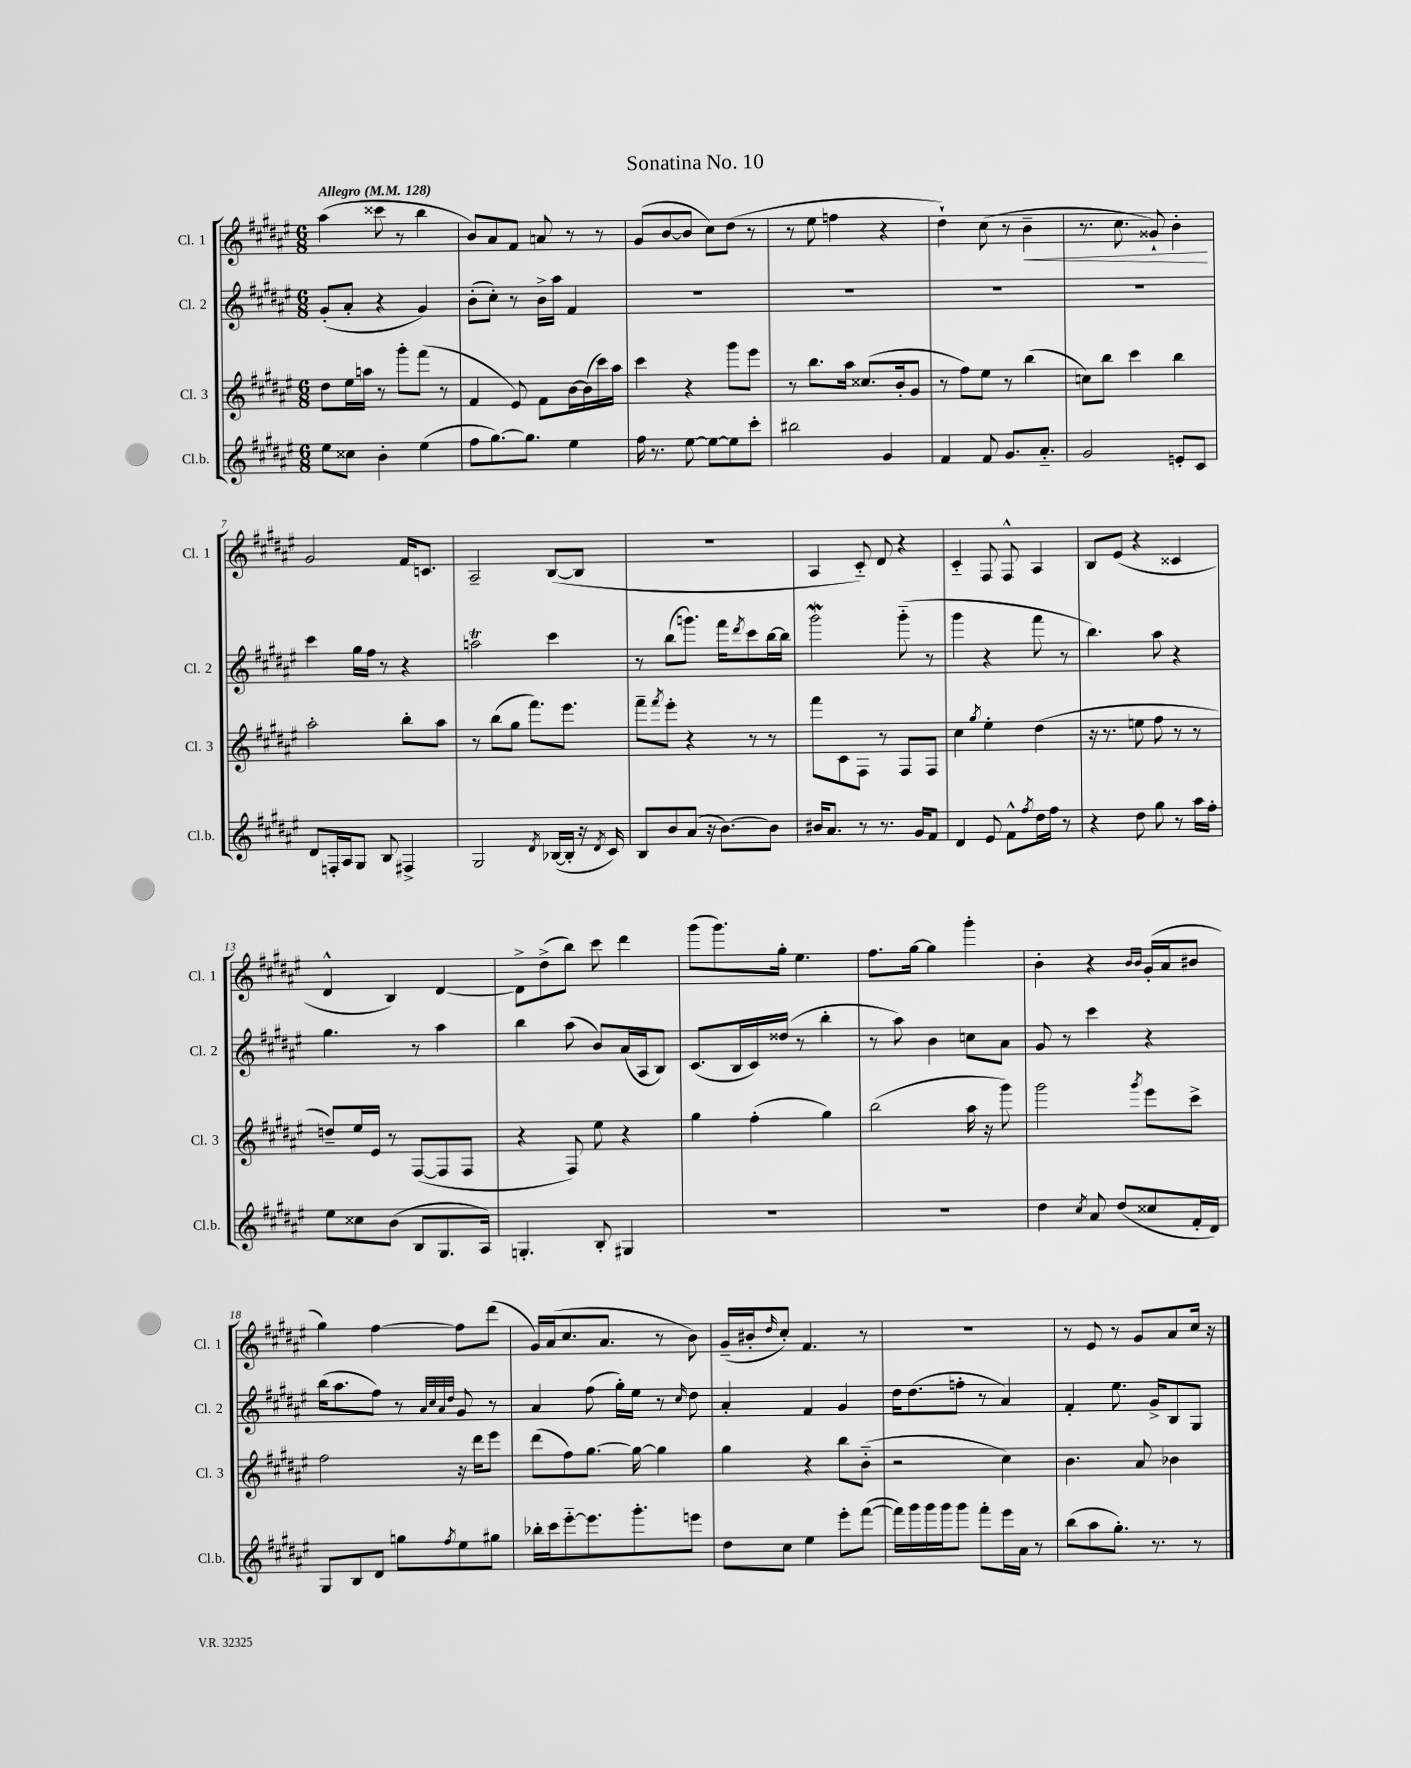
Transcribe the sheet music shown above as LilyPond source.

\header { title = "Sonatina No. 10" }
<<
\new StaffGroup <<
\new Staff = "s0" \with { instrumentName = "Cl. 1" shortInstrumentName = "Cl. 1" } {
    \clef treble \key fis \major \numericTimeSignature \time 6/8 \tempo "Allegro" 4 = 128
    ais''4( cisis'''8 r8 b''4 |
    b'8) ais'8 fis'8 a'8 r8 r8 |
    gis'8( b'8~ b'8 cis''8) dis''8( r8 |
    r8 eis''8 f''4 r4 |
    dis''4-!) cis''8( r8 b'4--\< |
    r8. cis''8. gisis'8-!) b'4-.\! |
    gis'2 fis'16 c'8. |
    ais2-- b8~( b8 |
    R2. |
    ais4 cis'8-_) dis'8 r4 |
    cis'4-_ fis8 fis8-^ ais4 |
    b8 eis'8( r4 cisis'4 |
    dis'4-^ b4) dis'4~ |
    dis'8-> dis''8->( b''8) cis'''8 dis'''4 |
    gis'''8( gis'''8.) gis''16-. eis''4. |
    fis''8. gis''16~ gis''4 gis'''4-. |
    b'4-. r4 \grace { b'16 b'16 } gis'16-.( ais'16 bis'8 |
    gis''4) fis''4~ fis''8 dis'''8( |
    gis'16) ais'16( cis''8. ais'8. r8 b'8) |
    gis'16--( bis'16-. \grace { dis''16 } cis''8-.) fis'4. r8 |
    R2. |
    r8 eis'8 r8 gis'8 ais'8 cis''16 r16 \bar "|." |
}
\new Staff = "s1" \with { instrumentName = "Cl. 2" shortInstrumentName = "Cl. 2" } {
    \clef treble \key fis \major \numericTimeSignature \time 6/8
    gis'8-.( ais'8-. r4 gis'4) |
    b'8-.( cis''8-.) r8 b'16-> ais''16 fis'4 |
    R2. |
    R2. |
    R2. |
    R2. |
    cis'''4 gis''16 fis''16 r8 r4 |
    a''2\trill cis'''4 |
    r8 b''8( g'''8.) fis'''16 \acciaccatura { dis'''8 } cis'''8 b''16~ b''16 |
    gis'''2\mordent gis'''8-_( r8 |
    gis'''4 r4 fis'''8 r8 |
    b''4.) ais''8 r4 |
    gis''4. r8 ais''4 |
    b''4 ais''8( b'8) ais'16( ais16 b8) |
    cis'8.( b16 cis'16) disis''16( r8 b''4-. |
    r8 ais''8) b'4 c''8 ais'8 |
    gis'8 r8 cis'''4 r4 |
    b''16( ais''8. fis''8) r8 \grace { ais'32 cis''32 ais'32 dis''32 } gis'8 r8 |
    ais'4 fis''8( gis''16-.) eis''16 r8 \grace { cis''16 } dis''8 |
    ais'4-. fis'4 gis'4 |
    dis''16 dis''8.( f''8-. r8 ais'4) |
    fis'4-. eis''8. gis'16-> b8 gis8 \bar "|." |
}
\new Staff = "s2" \with { instrumentName = "Cl. 3" shortInstrumentName = "Cl. 3" } {
    \clef treble \key fis \major \numericTimeSignature \time 6/8
    dis''8 eis''16 a''16 r8 gis'''8-. fis'''8( r8 |
    fis'4 eis'8) fis'8 b'16~ b'16( cis'''16) ais''16 |
    cis'''4 r4 gis'''8 eis'''8 |
    r8 b''8. ais''16 cisis''8.( b'16-. gis'8 |
    r8 fis''8) eis''8 r8 b''4( |
    c''8) b''8 cis'''4 b''4 |
    ais''2-. b''8-. ais''8 |
    r8 b''8( gis''8 fis'''8.) eis'''8. |
    fis'''8-- \acciaccatura { fis'''8 } eis'''8-. r4 r8 r8 |
    fis'''8 cis'8 fis8 r8 fis8 fis8 |
    cis''4 \acciaccatura { gis''8 } eis''4-. dis''4( |
    r16 r8. e''8 fis''8 r8 r8 |
    d''8--) eis''16 eis'16 r8 fis8~( fis8 fis8 |
    r4 fis8) eis''8 r4 |
    gis''4 fis''4-.( gis''4) |
    b''2( ais''16 r16 gis'''8) |
    gis'''2 \acciaccatura { gis'''8 } eis'''8 cis'''8-> |
    fis''2 r16 dis'''16 eis'''8 |
    dis'''8( fis''8) gis''8.~ gis''16~ gis''4 |
    gis''4 r4 b''8 b'8-_( |
    r2 cis''4) |
    b'4. ais'8 bes'4 \bar "|." |
}
\new Staff = "s3" \with { instrumentName = "Cl.b." shortInstrumentName = "Cl.b." } {
    \clef treble \key fis \major \numericTimeSignature \time 6/8
    eis''8 cisis''8 b'4-. eis''4( |
    fis''8 gis''8.~) gis''8. eis''4 |
    fis''16 r8. eis''8~ eis''8~ eis''8 cis'''8-. |
    bis''2 gis'4 |
    fis'4 fis'8 gis'8. ais'8.-_ |
    gis'2 e'8-. cis'8 |
    dis'8 f16-. ais16 gis8 b8 fis4-> |
    gis2 \acciaccatura { dis'8 } bes16~( bes16-. r16 \acciaccatura { dis'8 } cis'16) |
    b8 b'8 ais'8( r16 b'8.~) b'8 |
    bis'16 ais'8. r8 r8. gis'16 fis'8 |
    dis'4 eis'8 fis'8-^ \acciaccatura { fis''8 } dis''16 fis''16 r8 |
    r4 dis''8 gis''8 r8 ais''16 fis''16-. |
    eis''8 cisis''8 b'8( b8 gis8. ais16) |
    g4.-. b8-. gis4 |
    R2. |
    R2. |
    dis''4 \acciaccatura { cis''8 } ais'8 dis''8( cisis''8 fis'16-. dis'16) |
    gis8 b8 dis'8 g''8 \acciaccatura { fis''8 } eis''8 gis''8 |
    bes''16-. cis'''16 eis'''8~-_ eis'''8. gis'''8.-. e'''8 |
    dis''8 cis''8 eis''4 eis'''8-. fis'''8~( |
    fis'''16) gis'''16 gis'''16 gis'''16 gis'''8 fis'''8-. eis'''16 ais'16 r8 |
    b''8( ais''8 gis''8.-.) r8. r8 \bar "|." |
}
>>
>>
